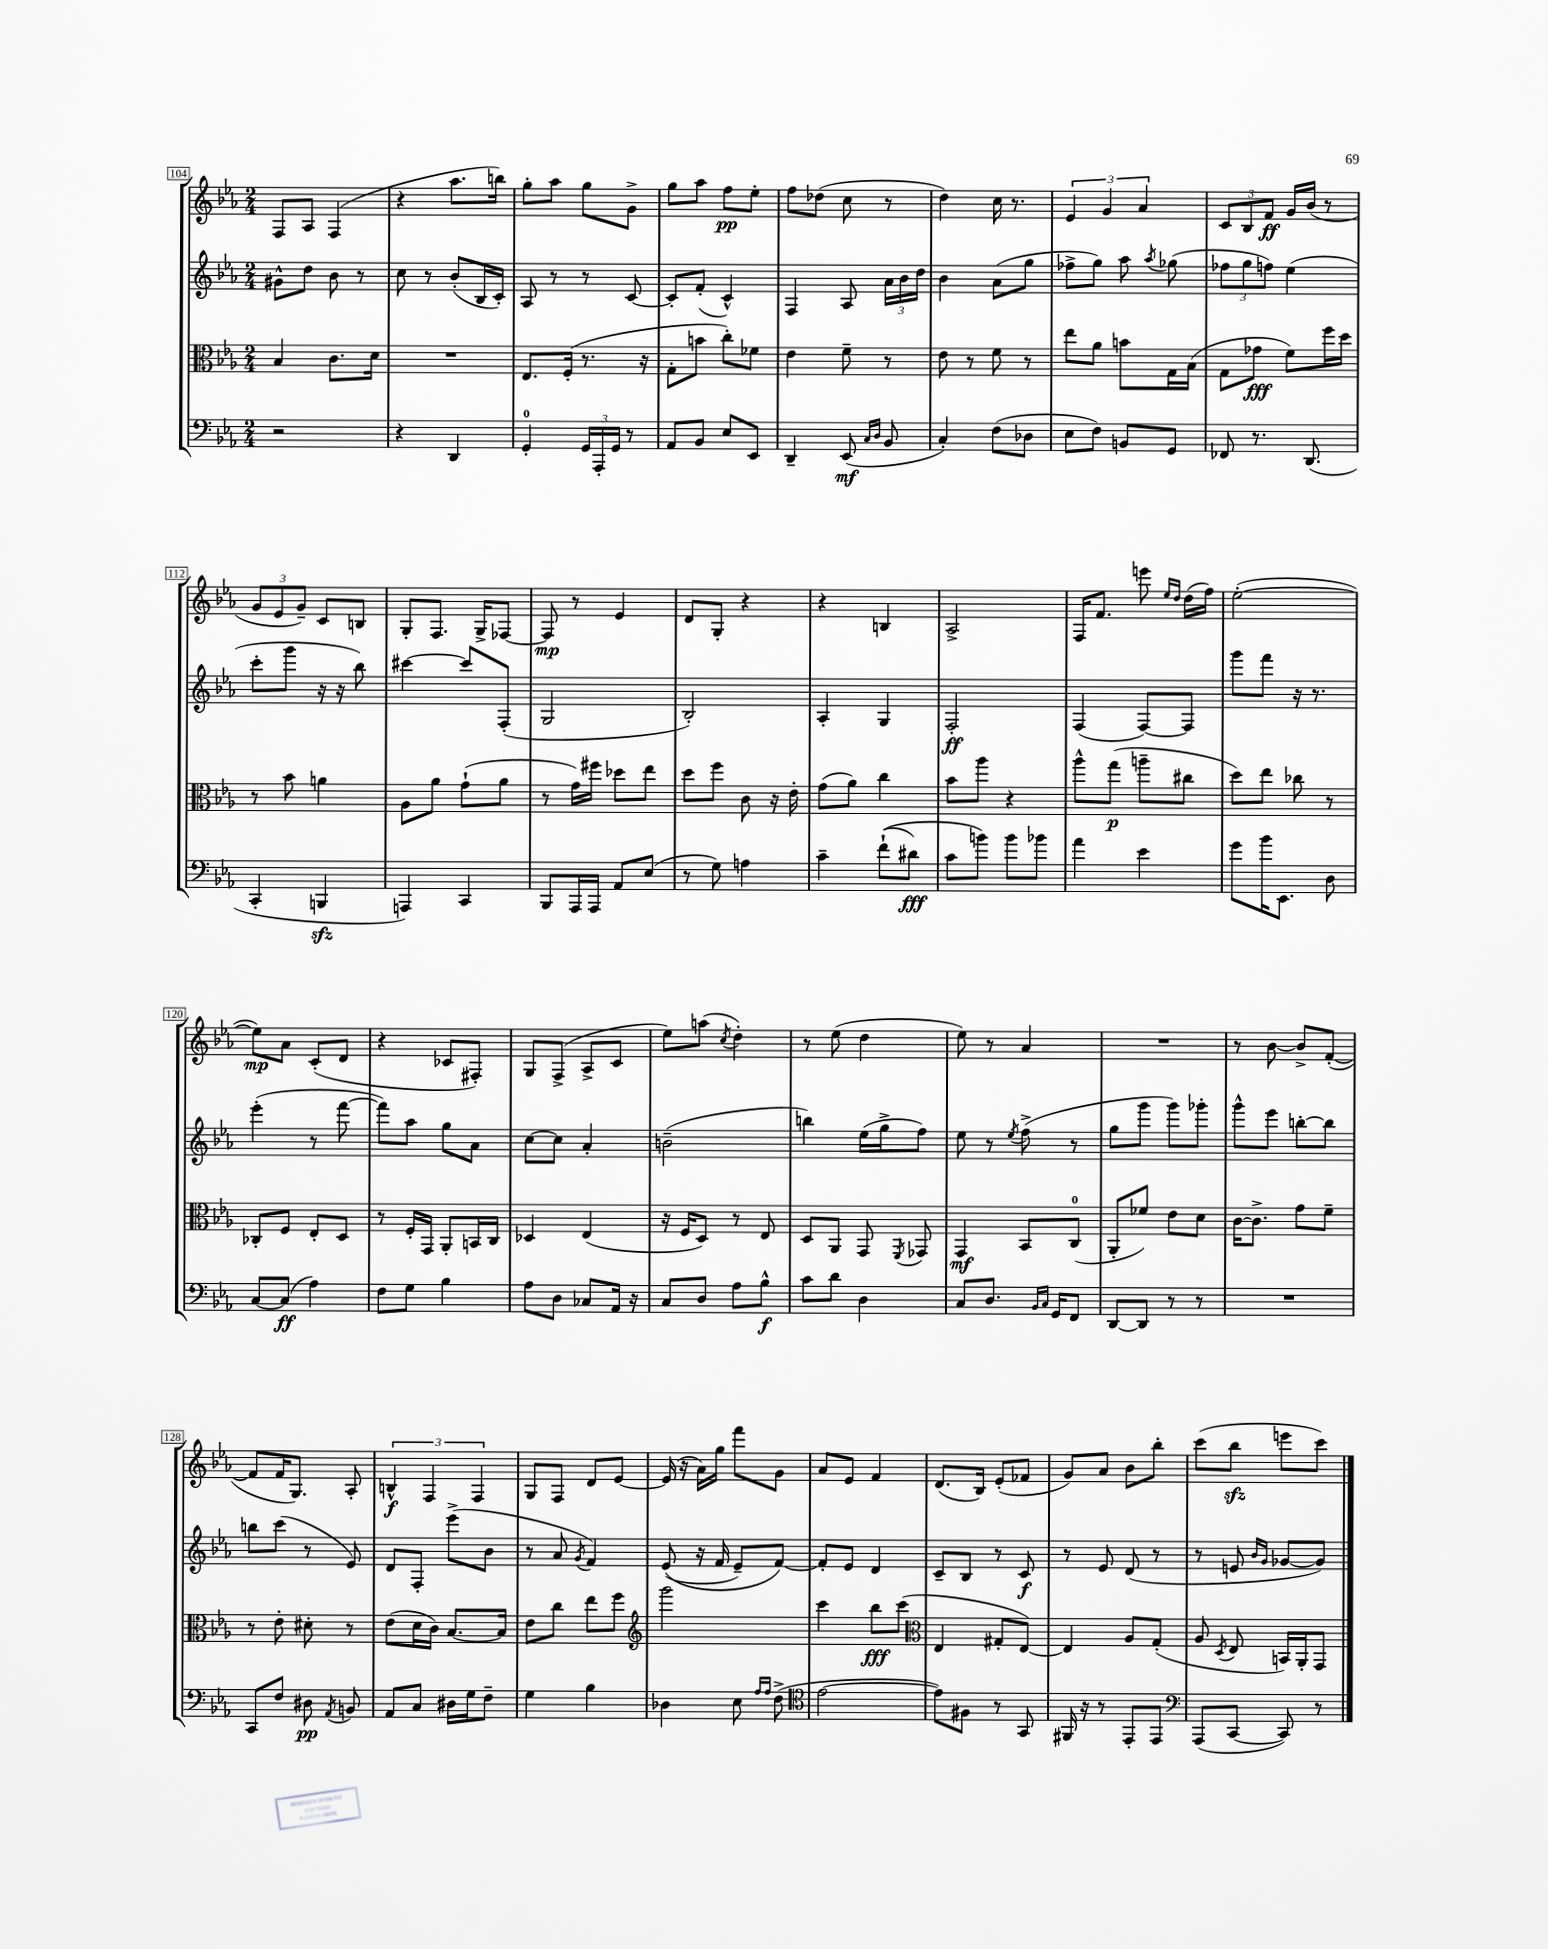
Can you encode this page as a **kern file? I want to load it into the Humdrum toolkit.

**kern	**kern	**kern	**kern
*staff4	*staff3	*staff2	*staff1
*clefF4	*clefC3	*clefG2	*clefG2
*k[b-e-a-]	*k[b-e-a-]	*k[b-e-a-]	*k[b-e-a-]
*M2/4	*M2/4	*M2/4	*M2/4
2r	4B-	8g#^^	8F
.	.	8dd	8A-
.	8.c	8b-	(4F
.	.	8r	.
.	16d	.	.
=	=	=	=
4r	2r	8cc	4r
.	.	8r	.
4DD	.	(8b-'	8.aa-
.	.	16B-	.
.	.	16c')	16bb)
=	=	=	=
4GG'	8.E-	8A-	8gg'
.	.	8r	8aa-
.	(16F'	.	.
24GG	8.r	8r	8gg
24AAA-'	.	.	.
24GG	.	.	.
8r	.	[8c	8g^
.	16r	.	.
=	=	=	=
8AA-	8G'	8c']	8gg
8BB-	8b	(8f'	8aa-
8E-	8cc')	4c^^)	8ff
8EE-	8f-	.	8ee-'
=	=	=	=
4DD~	4e-	4F	8ff
.	.	.	(8dd-
(8EE-	8f~	8A-	8cc
16qqC	.	.	.
16qqD	.	.	.
8BB-	8r	24a-	8r
.	.	24b-	.
.	.	24dd	.
=	=	=	=
4C')	8e-	4b-	4dd)
.	8r	.	.
(8F	8f	(8a-	16cc
.	.	.	8.r
8D-	8r	8gg	.
=	=	=	=
8E-	8ee-	8ff-^	6e-
8F)	8a-	8gg)	.
.	.	.	6g
8BB	8b	8aa-	.
.	.	.	6a-
.	.	8qaa-	.
8GG	16G	(8gg-	.
.	(16B-	.	.
=	=	=	=
8FF-	8G	12ff-	12c
.	.	12gg	12B-
8.r	8g-	.	.
.	.	12ff)	12f
.	8f)	(4ee-	16g
(8.DD	.	.	(16b-
.	16ff	.	8r
.	16dd	.	.
=	=	=	=
4CC'	8r	8ccc'	12g
.	.	.	12e-
.	8b-	8ggg	.
.	.	.	12g~)
4BBB	4a	16r	8c
.	.	16r	.
.	.	8bb-)	8B
=	=	=	=
4AAA)	8A-	[4ccc#	8G'
.	8a-	.	8.F
4CC	(8g`	8ccc#]	.
.	.	.	16G^
.	8a-	(8F'	[8F-
=	=	=	=
8BBB-	8r	2G	8F-]
16AAA-	16g)	.	8r
16AAA-	16ff#	.	.
8AA-	8dd-	.	4e-
(8E-	8ee-	.	.
=	=	=	=
8r	8dd	2B-')	8d
8G)	8ff	.	8G'
4A	8c	.	4r
.	16r	.	.
.	16e-'	.	.
=	=	=	=
4c~	(8g	4A-'	4r
.	8a-)	.	.
&((8f`	4cc	4G	4B
8d#)	.	.	.
=	=	=	=
8c	8b-	2F'	2A-^
8b&)	8aa-	.	.
8b	4r	.	.
8b-	.	.	.
=	=	=	=
4a-	8aa-^^	(4F	16F
.	.	.	8.f
.	(8gg	.	.
4e-	8aa~	[8F)	8eee
.	.	.	16qqee-
.	.	.	16qqdd
.	8cc#	8F]	(16dd
.	.	.	16ff)
=	=	=	=
8g	8dd)	8ggg	([2ee-'
16b-	8ee-	8fff	.
8.EE-	.	.	.
.	8cc-	16r	.
.	.	8.r	.
8D	8r	.	.
=	=	=	=
[8C	8C-'	(4eee-'	8ee-])
(8C]	8F	.	8a-
4A-)	8E-'	8r	(8c'
.	8D	[8fff	8d
=	=	=	=
8F	8r	8fff])	4r
8G	16F'	8aa-	.
.	16GG	.	.
4B-	8AA-'	8gg	8c-
.	16BB	8a-	8F#')
.	16C	.	.
=	=	=	=
8A-	4D-	[8cc	8G
8D	.	8cc]	(8F^
8C-	(4E-	4a-'	8A-^
16AA-	.	.	8c
16r	.	.	.
=	=	=	=
8C	16r	(2b~	8ee-)
.	16F	.	.
8D	8D)	.	(8aa
.	.	.	8qcc
8A-	8r	.	4dd')
8B-^^	8E-	.	.
=	=	=	=
8c	8D	4bb)	8r
8d	8AA-	.	(8ee-
4D	8GG	(16ee-	4dd
.	.	16gg^	.
.	8qFF	.	.
.	8GG-	8ff)	.
=	=	=	=
8C	4GG	8ee-	8ee-)
8.D	.	8r	8r
.	.	8qee-	.
.	8BB-	(8ff^	4a-
16qqBB-	.	.	.
16qqC	.	.	.
16GG	.	.	.
8FF	(8C	8r	.
=	=	=	=
[8DD	8AA-'	8gg	2r
8DD]	8f-)	8ggg	.
8r	8e-	8ggg)	.
8r	8d	8ggg-'	.
=	=	=	=
2r	[16c	8ggg^^	8r
.	8.c^]	.	.
.	.	8eee-	[8b-
.	8g	[8bb'	8b-^]
.	8f~	8bb]	([8f'
=	=	=	=
8CC	8r	8bb	8f]
8F	8e-'	(8ccc	16f
.	.	.	8.G)
8D#	8d#'	8r	.
8qAA-	.	.	.
8BB	8r	8e-)	8A-'
=	=	=	=
8AA-	(8e-	8d	6B^^
8C	16d	8F'	.
.	.	.	6F
.	16c)	.	.
16D#	[8.B-	(8eee-^	.
16G	.	.	.
.	.	.	6F
8F~	.	8b-	.
.	16B-]	.	.
=	=	=	=
4G	8e-	8r	8G
.	8cc	8a-	8F
.	.	8qg	.
4B-	8ee-	4f)	8d
.	8ff	.	[8e-
=	=	=	=
*	*clefG2	*	*
4D-	2ggg	&((8e-	(16e-]
.	.	.	16r
.	.	16r	16a-)
.	.	16f	16gg
8E-	.	8e-~)	8fff
16qqA-	.	.	.
16qqA-	.	.	.
(8F^	.	[8f&)	8g
=	=	=	=
*clefC4	*	*	*
[2e-	4ccc	8f']	8a-
.	.	8e-	8e-
.	8bb-	4d	4f
.	(8ccc	.	.
=	=	=	=
*	*clefC3	*	*
8e-])	4E-	8c~	(8.d
8F#	.	8B-	.
.	.	.	16B-)
8r	8G#'	8r	(8e-'
8GG	[8E-)	8c	8f-
=	=	=	=
16FF#	4E-]	8r	8g)
16r	.	.	.
8r	.	8e-	8a-
8EE-'	8A-	(8d	8b-
8EE-	(8G'	8r	8bb-'
=	=	=	=
*clefF4	*	*	*
(8AAA-	8A-	8r	(8ccc
.	8qD	.	.
[8CC	8E-	8e	8bb-
.	.	16qqb-	.
.	.	16qqg	.
8CC])	16BB)	[8g-	8eee
.	16AA-'	.	.
8r	8GG	8g-])	8ccc)
==	==	==	==
*-	*-	*-	*-
